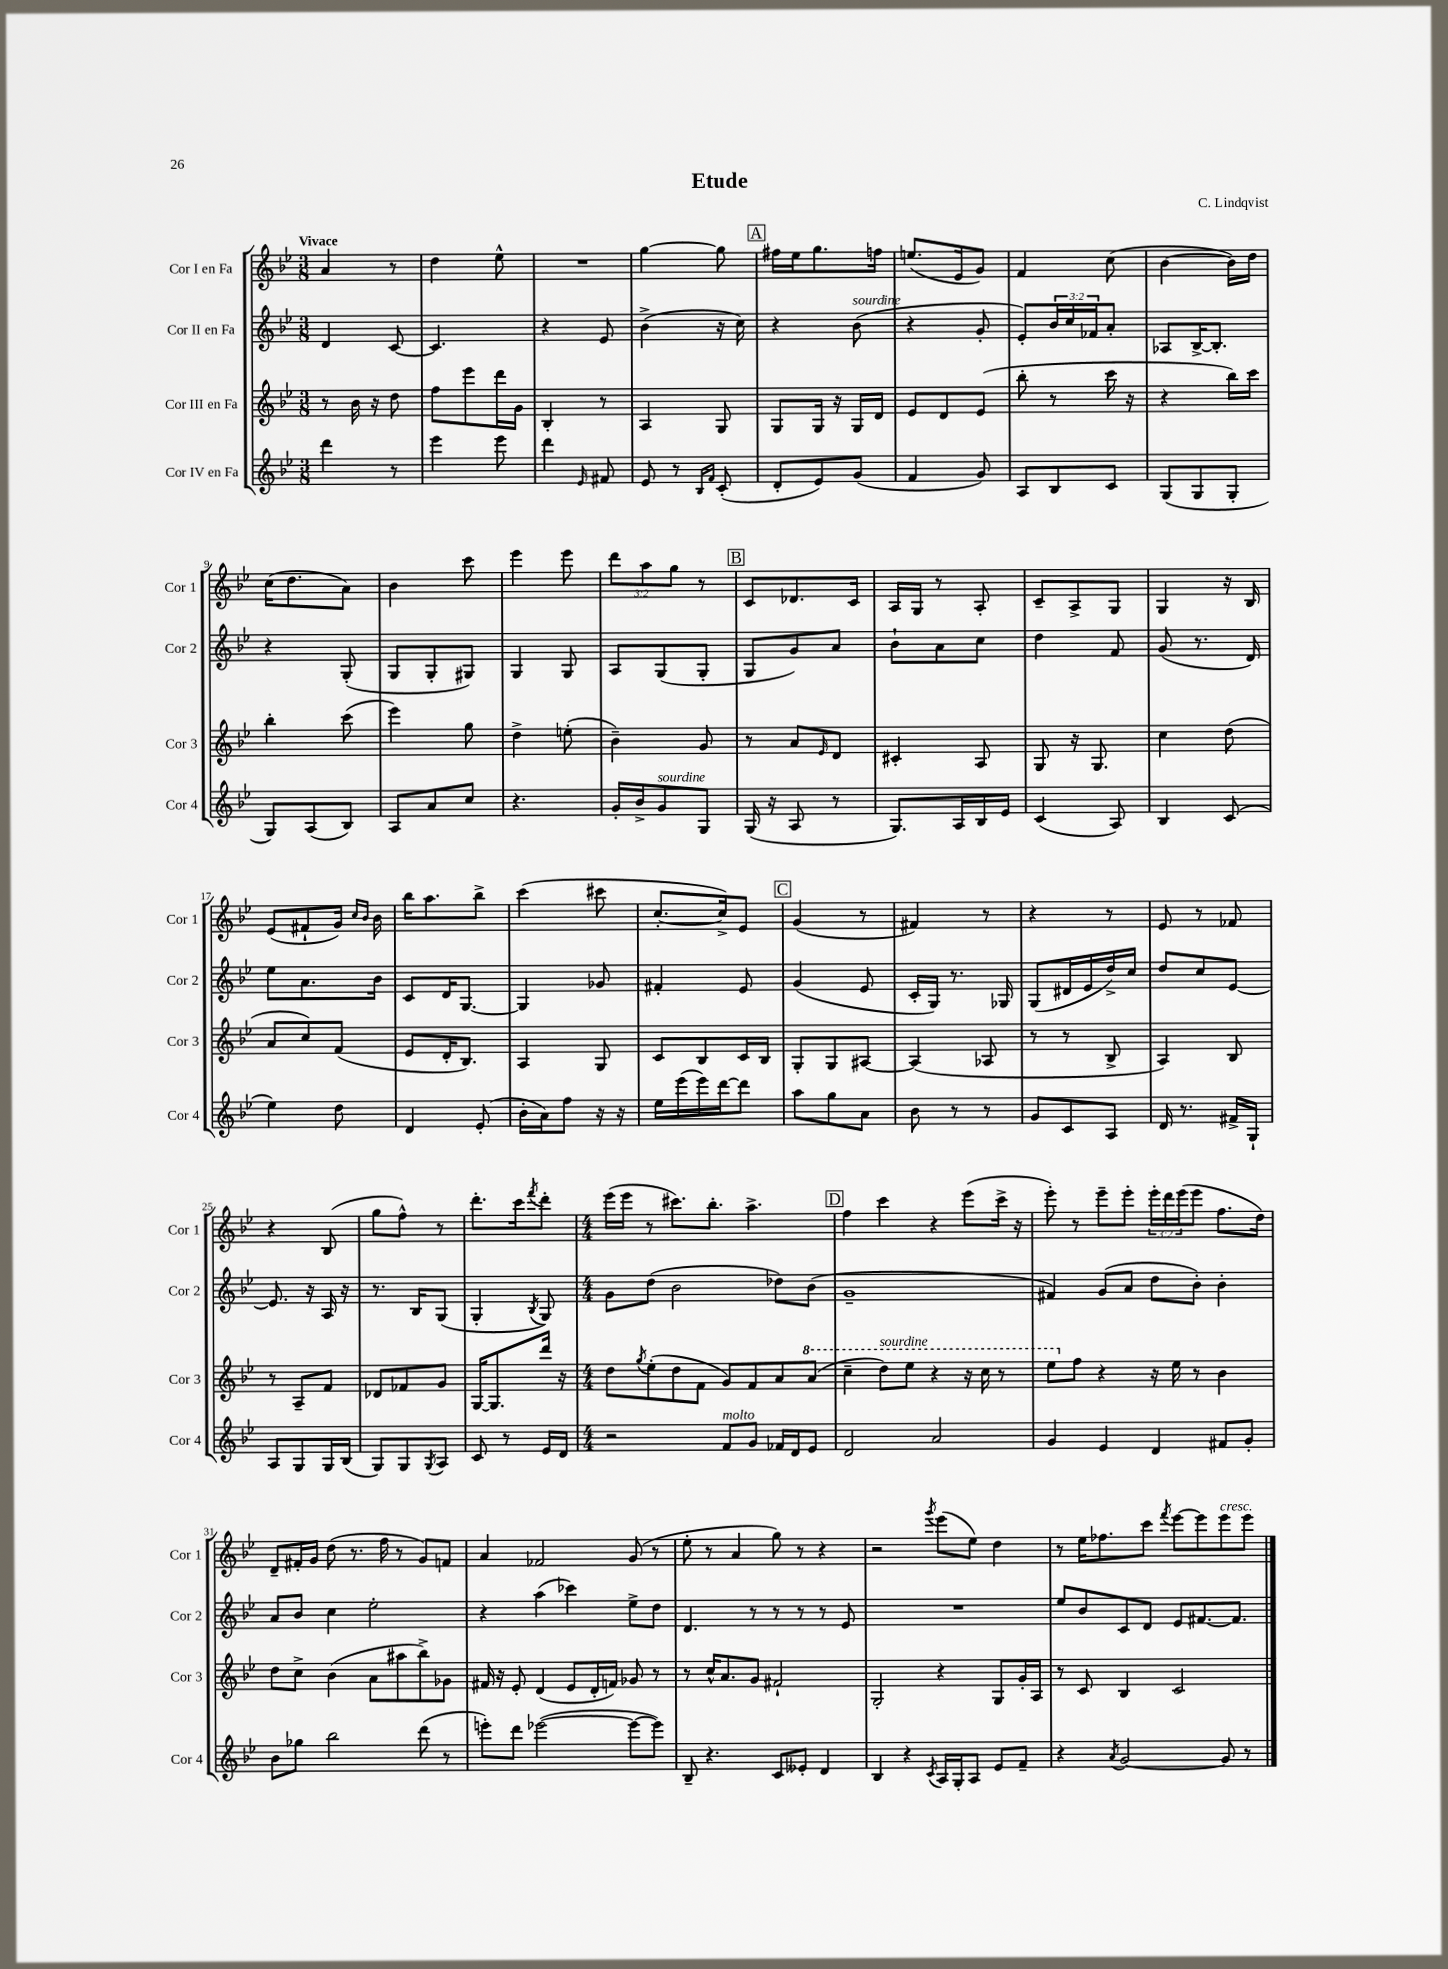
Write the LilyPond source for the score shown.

\header { title = "Etude" composer = "C. Lindqvist" }
<<
\new StaffGroup <<
\new Staff = "s0" \with { instrumentName = "Cor I en Fa" shortInstrumentName = "Cor 1" } {
    \clef treble \key bes \major \numericTimeSignature \time 3/8 \override Staff.TupletNumber.text = #tuplet-number::calc-fraction-text \tempo "Vivace"
    a'4 r8 |
    d''4 ees''8-^ |
    R4. |
    g''4~ g''8 |
    \mark \markup { \box "A" } fis''16 ees''16 g''8. f''16 |
    e''8.( ees'16 g'8) |
    f'4 c''8( |
    bes'4~ bes'16) d''16 |
    c''16( d''8. a'8) |
    bes'4 c'''8 |
    ees'''4 ees'''8 |
    \tuplet 3/2 { d'''8 a''8 g''8 } r8 |
    \mark \markup { \box "B" } c'8 des'8. c'16 |
    a16 g16 r8 a8-. |
    c'8-- a8-> g8 |
    g4 r16 bes16 |
    ees'8( fis'8-! g'16) \grace { c''16 bes'16 } bes'16 |
    bes''16 a''8. bes''8-> |
    c'''4( cis'''8 |
    c''8.~-. c''16->) ees'8 |
    \mark \markup { \box "C" } g'4( r8 |
    fis'4) r8 |
    r4 r8 |
    ees'8 r8 fes'8 |
    r4 bes8( |
    g''8 f''8-^) r8 |
    d'''8.-. c'''16 \acciaccatura { f'''8 } d'''8-. |
    \numericTimeSignature \time 4/4 ees'''16( ees'''16 r8 cis'''8.) bes''8.-. a''4.-> |
    \mark \markup { \box "D" } f''4 c'''4 r4 ees'''8( c'''16-> r16 |
    ees'''8-.) r8 ees'''8-- ees'''8-. \tuplet 3/2 { ees'''16-. d'''16 ees'''16( } ees'''8 f''8. d''16) |
    d'8-- fis'16-. g'16 d''8( r8. f''16 r8 g'8) f'8 |
    a'4 fes'2 g'8( r8 |
    ees''8-. r8 a'4 g''8) r8 r4 |
    r2 \acciaccatura { g'''8 } ees'''8( ees''8) d''4 |
    r8 ees''16 fes''8. c'''8 \acciaccatura { f'''8 } ees'''8~ ees'''8 ees'''8^\markup { \italic "cresc." } ees'''8 \bar "|." |
}
\new Staff = "s1" \with { instrumentName = "Cor II en Fa" shortInstrumentName = "Cor 2" } {
    \clef treble \key bes \major \numericTimeSignature \time 3/8 \override Staff.TupletNumber.text = #tuplet-number::calc-fraction-text
    d'4 c'8~ |
    c'4. |
    r4 ees'8 |
    bes'4->( r16 c''16) |
    \mark \markup { \box "A" } r4 bes'8^\markup { \italic "sourdine" }( |
    r4 g'8-. |
    ees'8-.) \tuplet 3/2 { bes'16 c''16 fes'16 } a'8-. |
    aes8 bes16~-> bes8.-. |
    r4 g8-.( |
    g8 g8-. gis8) |
    g4 g8 |
    a8 g8( g8-. |
    \mark \markup { \box "B" } g8 g'8) a'8 |
    bes'8-! a'8 c''8 |
    d''4 f'8 |
    g'8( r8. d'16) |
    ees''8 a'8. bes'16 |
    c'8 d'16 g8.~ |
    g4 ges'8 |
    fis'4-. ees'8 |
    \mark \markup { \box "C" } g'4( ees'8 |
    c'16-. g16) r8. ges16 |
    g8( dis'16 ees'16 d''16->) c''16 |
    d''8 c''8 ees'8~ |
    ees'8. r16 a16 r16 |
    r8. bes16 g8( |
    g4-. \acciaccatura { bes8 } g8) |
    \numericTimeSignature \time 4/4 g'8 d''8( bes'2 des''8) bes'8( |
    \mark \markup { \box "D" } g'1-- |
    fis'4) g'8( a'8 d''8 bes'8-.) bes'4-. |
    a'8 bes'8 c''4 ees''2-. |
    r4 a''4( ces'''4) ees''8-> d''8 |
    d'4. r8 r8 r8 r8 ees'8 |
    R1 |
    ees''8 bes'8 c'8 d'8 ees'8 fis'8.~ fis'8. \bar "|." |
}
\new Staff = "s2" \with { instrumentName = "Cor III en Fa" shortInstrumentName = "Cor 3" } {
    \clef treble \key bes \major \numericTimeSignature \time 3/8
    r8 bes'16 r16 d''8 |
    f''8 ees'''8 d'''16 g'16 |
    bes4-. r8 |
    a4 g8 |
    \mark \markup { \box "A" } g8 g16 r16 g16 d'16 |
    ees'8 d'8 ees'8( |
    bes''8-. r8 c'''16 r16 |
    r4 bes''16) c'''16 |
    bes''4-. c'''8( |
    ees'''4) g''8 |
    d''4-> e''8-.( |
    bes'4--) g'8 |
    \mark \markup { \box "B" } r8 a'8 \grace { ees'16 } d'8 |
    cis'4-. a8 |
    g8 r16 g8. |
    c''4 d''8( |
    a'8 c''8) f'8( |
    ees'8 d'16-. bes8.) |
    a4 g8 |
    c'8 bes8 c'16 bes16 |
    \mark \markup { \box "C" } g8-. g8 ais8~ |
    ais4( aes8 |
    r8 r8 bes8-> |
    a4) bes8 |
    r8 a8-- f'8 |
    des'8 fes'8 g'8 |
    g16~ g8. d'''16 r16 |
    \numericTimeSignature \time 4/4 d''8 \acciaccatura { g''8 } ees''8-.( d''8 f'8 g'8) f'8 a'8 \ottava #1 a''8( |
    \mark \markup { \box "D" } c'''4-- d'''8^\markup { \italic "sourdine" }) ees'''8 r4 r16 c'''16 r8 |
    ees'''8 \ottava #0 f''8 r4 r16 ees''16 r8 bes'4 |
    d''8 c''8-> bes'4( a'8 ais''8 bes''8->) ges'8 |
    fis'16 r16 ees'8-. d'4( ees'8 d'16-. f'16) ges'8 r8 |
    r8 c''16-^ a'8. g'8 fis'2-! |
    g2-. r4 g8 g'16-. a16 |
    r8 c'8 bes4 c'2 \bar "|." |
}
\new Staff = "s3" \with { instrumentName = "Cor IV en Fa" shortInstrumentName = "Cor 4" } {
    \clef treble \key bes \major \numericTimeSignature \time 3/8
    d'''4 r8 |
    ees'''4 ees'''8 |
    d'''4 \grace { ees'16 } fis'8 |
    ees'8 r8 \grace { bes16 f'16 } c'8-.( |
    \mark \markup { \box "A" } d'8-. ees'8) g'8( |
    f'4 g'8) |
    a8 bes8 c'8 |
    g8( g8 g8-. |
    g8) a8( bes8) |
    a8 a'8 c''8 |
    r4. |
    g'16-. bes'16-> g'8^\markup { \italic "sourdine" } g8 |
    \mark \markup { \box "B" } g16( r16 a8 r8 |
    g8.) a16 bes16 ees'16 |
    c'4( a8) |
    bes4 c'8( |
    ees''4) d''8 |
    d'4 ees'8-.( |
    bes'16-. a'16) f''8 r16 r16 |
    ees''16 ees'''16( ees'''16) d'''16~ d'''8 |
    \mark \markup { \box "C" } a''8 g''8 a'8 |
    bes'8 r8 r8 |
    g'8 c'8 a8 |
    d'16 r8. fis'16-> g16-! |
    a8 g8 g16 bes16( |
    g8) g8 \acciaccatura { g8 } a8 |
    c'8 r8 ees'16 d'16 |
    \numericTimeSignature \time 4/4 r2 f'8^\markup { \italic "molto" } g'8 fes'16 d'16 ees'8 |
    \mark \markup { \box "D" } d'2 a'2 |
    g'4 ees'4 d'4 fis'8 g'8-. |
    bes'8 ges''8 bes''2 d'''8( r8 |
    e'''8-.) d'''8 ees'''2~( ees'''8~ ees'''8) |
    bes8-- r4. c'8 eeses'8-. d'4 |
    bes4 r4 \acciaccatura { c'8 } a16 g16-. a8 ees'8 f'8-- |
    r4 \acciaccatura { a'8 } g'2~ g'8 r8 \bar "|." |
}
>>
>>
